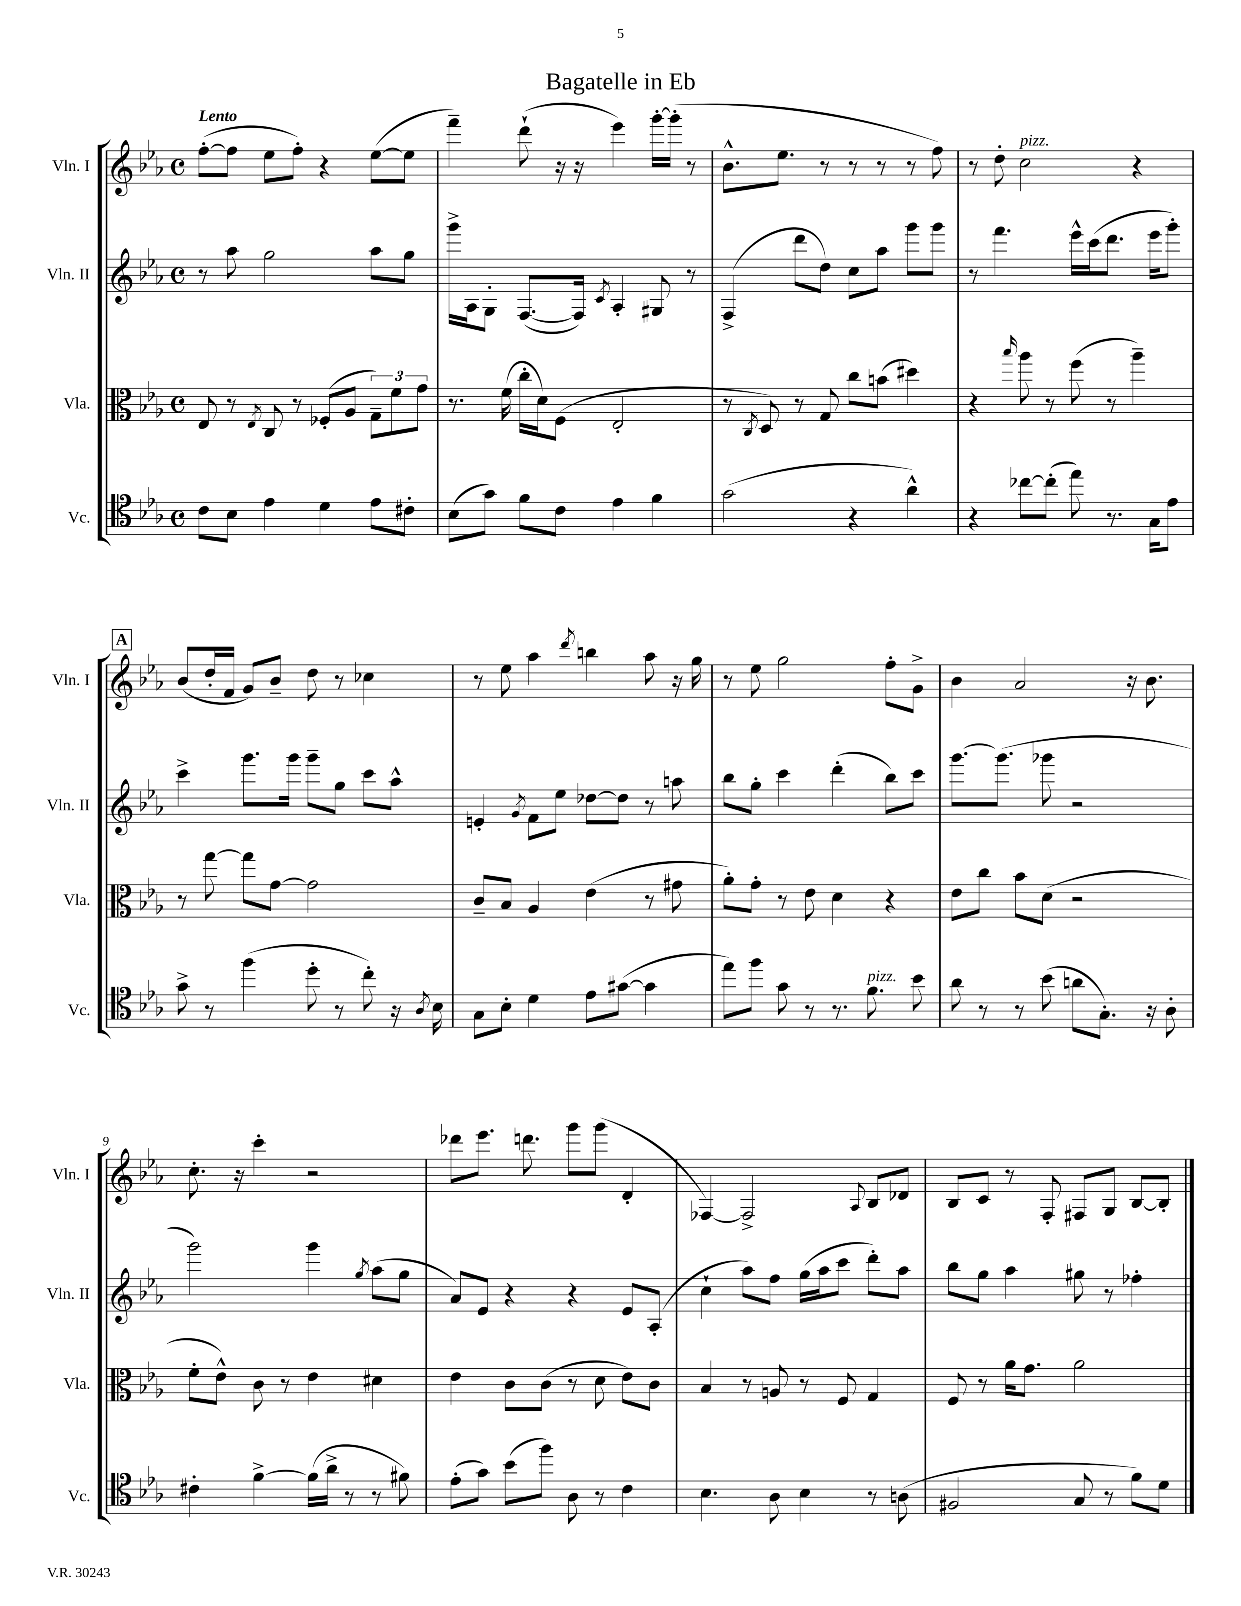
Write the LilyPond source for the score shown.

\header { title = "Bagatelle in Eb" }
<<
\new StaffGroup <<
\new Staff = "s0" \with { instrumentName = "Vln. I" shortInstrumentName = "Vln. I" } {
    \clef treble \key ees \major \defaultTimeSignature \time 4/4 \tempo "Lento"
    \autoBeamOff f''8[~-.( f''8] ees''8[ f''8]-.) r4 ees''8[~( ees''8] |
    f'''4--) d'''8-!( r16 r16 ees'''4) g'''16[~-. g'''16]-.( r8 |
    bes'8.[-^ ees''8.] r8 r8 r8 r8 f''8) |
    r8 d''8-. c''2^\markup { \italic "pizz." } r4 |
    \mark \markup { \box "A" } bes'8[( d''16-. f'16] g'8[) bes'8]-- d''8 r8 ces''4 |
    r8 ees''8 aes''4 \acciaccatura { d'''8 } b''4 aes''8 r16 g''16 |
    r8 ees''8 g''2 f''8[-. g'8]-> |
    bes'4 aes'2 r16 bes'8. |
    c''8.-. r16 c'''4-. r2 |
    des'''8[ ees'''8.] d'''8. g'''8[ g'''8]( d'4-. |
    fes4~) fes2-> \appoggiatura { aes8 } bes8[ des'8] |
    bes8[ c'8] r8 f8-. fis8[ g8] bes8[~ bes8]-. \bar "|." |
}
\new Staff = "s1" \with { instrumentName = "Vln. II" shortInstrumentName = "Vln. II" } {
    \clef treble \key ees \major \defaultTimeSignature \time 4/4
    \autoBeamOff r8 aes''8 g''2 aes''8[ g''8] |
    g'''16[-> aes16 g8]-. f8.[~( f16]) \acciaccatura { c'8 } aes4-. gis8 r8 |
    f4->( d'''8[ d''8]) c''8[ aes''8] g'''8[ g'''8] |
    r8 f'''4. ees'''16[-^ c'''16( d'''8.] ees'''16[ g'''8]-.) |
    \mark \markup { \box "A" } c'''4-> g'''8.[ g'''16] g'''8[-- g''8] c'''8[ aes''8]-^ |
    e'4-. \acciaccatura { g'8 } f'8[ ees''8] des''8[~ des''8] r8 a''8 |
    bes''8[ g''8]-. c'''4 d'''4-.( bes''8[) c'''8] |
    g'''8.[~ g'''8.]( ges'''8 r2 |
    g'''2) g'''4 \acciaccatura { g''8 } aes''8[( g''8] |
    aes'8[) ees'8] r4 r4 ees'8[ aes8]-.( |
    c''4-! aes''8[) f''8] g''16[( aes''16 c'''8] d'''8[-.) aes''8] |
    bes''8[ g''8] aes''4 gis''8 r8 fes''4-. \bar "|." |
}
\new Staff = "s2" \with { instrumentName = "Vla." shortInstrumentName = "Vla." } {
    \clef alto \key ees \major \defaultTimeSignature \time 4/4
    \autoBeamOff ees8 r8 \acciaccatura { ees8 } c8 r8 fes8[-.( aes8] \tuplet 3/2 { g8[--) f'8 g'8] } |
    r8. f'16( c''16[-. d'16) f8]( ees2-. |
    r8 \acciaccatura { c8 } d8) r8 g8 c''8[ b'8]( dis''4) |
    r4 \grace { bes''16 } aes''8 r8 f''8( r8 aes''4--) |
    \mark \markup { \box "A" } r8 g''8~ g''8[ g'8]~ g'2 |
    c'8[-- bes8] aes4 ees'4( r8 gis'8 |
    aes'8[-.) g'8]-. r8 ees'8 d'4 r4 |
    ees'8[ c''8] bes'8[ d'8]( r2 |
    f'8[-. ees'8]-^) c'8 r8 ees'4 dis'4 |
    ees'4 c'8[ c'8]( r8 d'8 ees'8[) c'8] |
    bes4 r8 a8 r8 f8 g4 |
    f8 r8 aes'16[ g'8.] aes'2 \bar "|." |
}
\new Staff = "s3" \with { instrumentName = "Vc." shortInstrumentName = "Vc." } {
    \clef tenor \key ees \major \defaultTimeSignature \time 4/4
    \autoBeamOff c'8[ bes8] ees'4 d'4 ees'8[ cis'8]-. |
    bes8[( g'8]) f'8[ c'8] ees'4 f'4 |
    g'2( r4 aes'4-^) |
    r4 ces''8[~ ces''8]-.( ees''8) r8. g16[ ees'8] |
    \mark \markup { \box "A" } g'8-> r8 f''4( d''8-. r8 c''8-.) r16 \acciaccatura { aes8 } bes16 |
    g8[ bes8]-. d'4 ees'8[ gis'8]~( gis'4 |
    ees''8[) f''8] g'8 r8 r8. f'8.^\markup { \italic "pizz." } bes'8 |
    aes'8 r8 r8 bes'8( a'8[ g8.]-.) r16 aes8-. |
    cis'4-. f'4~-> f'16[( aes'16]-> r8 r8 fis'8) |
    ees'8[-.( g'8]) bes'8[( f''8]) aes8 r8 c'4 |
    bes4. aes8 bes4 r8 a8( |
    fis2 g8 r8 f'8[) d'8] \bar "|." |
}
>>
>>
